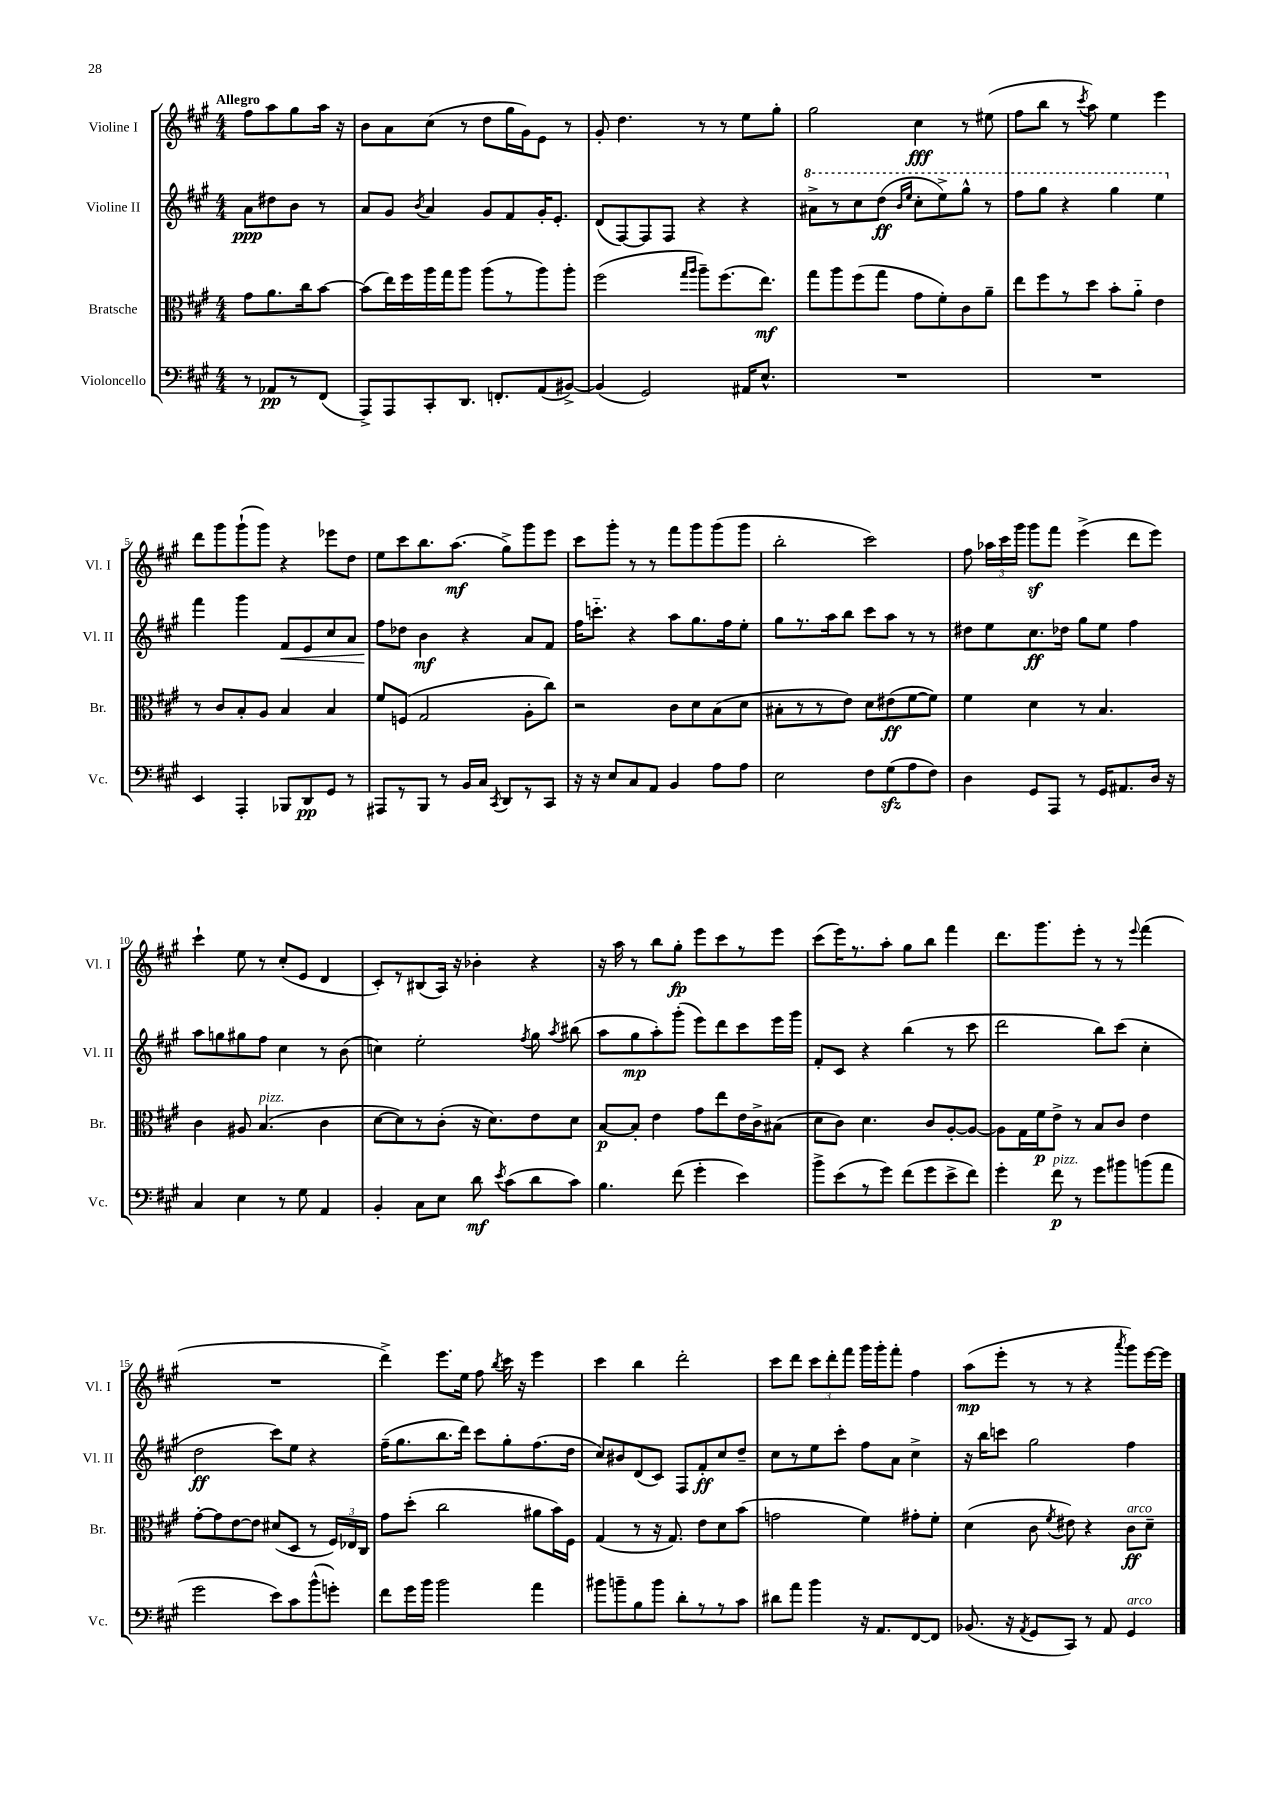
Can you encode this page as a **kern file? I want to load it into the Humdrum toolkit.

**kern	**kern	**kern	**kern
*staff4	*staff3	*staff2	*staff1
*clefF4	*clefC3	*clefG2	*clefG2
*k[f#c#g#]	*k[f#c#g#]	*k[f#c#g#]	*k[f#c#g#]
*M4/4	*M4/4	*M4/4	*M4/4
8r	8g#	8a	8ff#
8AA-	8.a	8dd#	8aa
8r	.	8b	8gg#
.	16cc#	.	.
(8FF#	[8b	8r	16aa
.	.	.	16r
=	=	=	=
8AAA^)	(8b]	8a	8b
8AAA	16ee)	8g#	8a
.	16ff#	.	.
.	.	8qb	.
8CC#'	16aa	4a	(8cc#
.	16gg#	.	.
8.DD	8aa	.	8r
.	(8aa	8g#	8dd
8.FF'	.	.	.
.	8r	8f#	16gg#
.	.	.	16g#)
(8AA	8aa)	16g#'	8e
.	.	8.e'	.
[8BB#^)	8aa'	.	8r
=	=	=	=
(4BB#]	(2ff#	(8d	8g#'
.	.	[8F#)	4.dd
2GG#)	.	8F#]	.
.	.	8F#	.
.	16qqgg#	.	.
.	16qqaa	.	.
.	8aa~)	4r	8r
.	(8.ff#	.	8r
16AA#	.	4r	8ee
8.E^^	8.ee)	.	.
.	.	.	8gg#'
=	=	=	=
1r	8gg#	8aa#^	2gg#
.	8aa	8r	.
.	(8ff#	8ccc#	.
.	8gg#	(8ddd	.
.	.	16qqbb	.
.	.	16qqeee	.
.	8g#	8ccc#'	4cc#
.	8f#')	8eee^)	.
.	8c#	8ggg#^^	8r
.	8a~	8r	(8ee#
=	=	=	=
1r	8ee	8fff#	8ff#
.	8ff#	8ggg#	8bb
.	8r	4r	8r
.	.	.	8qccc#
.	8dd	.	8aa)
.	8b'	4ggg#	4ee
.	8a'~	.	.
.	4e	4eee	4eee
=	=	=	=
4EE	8r	4fff#	8ddd
.	8c#	.	8ggg#
4AAA'	8B'	4ggg#	(8ggg#`
.	8A	.	8ggg#)
8BBB-	4B	8f#	4r
8DD	.	8e	.
8GG#	4B	8cc#	8eee-
8r	.	8a	8dd
=	=	=	=
8AAA#	8f#	8ff#	8ee
8r	(8F	8dd-	8ccc#
8BBB	2G#	4b	8.bb
8r	.	.	.
.	.	.	(8.aa
16BB	.	4r	.
16C#	.	.	.
8qCC#	.	.	.
8DD	.	.	8gg#^)
8r	8A'	8a	8ggg#
8CC#	8cc#)	8f#	8eee
=	=	=	=
16r	2r	16ff#	8ccc#
16r	.	8.ccc'~	.
8E	.	.	8ggg#'
8C#	.	4r	8r
8AA	.	.	8r
4BB	8c#	8aa	8fff#
.	8d	8.gg#	8ggg#
8A	(8B	.	(8ggg#
.	.	16ff#	.
8A	8d	8ee'	8ggg#
=	=	=	=
2E	8B#'	8gg#	2bb'
.	8r	8.r	.
.	8r	.	.
.	.	16aa	.
.	8e)	8bb	.
8F#	8d	8ccc#	2ccc#)
(8G#	(8e#	8aa	.
8A	[8f#	8r	.
8F#)	8f#])	8r	.
=	=	=	=
4D	4f#	8dd#	8ff#
.	.	8ee	24aa-
.	.	.	24ccc#
.	.	.	24ggg#
8GG#	4d	8.cc#	8ggg#
8AAA	.	.	8fff#
.	.	16dd-	.
8r	8r	8gg#	(4eee^
16GG#	4.B	8ee	.
8.AA#	.	.	.
.	.	4ff#	8ddd
16D	.	.	8eee)
16r	.	.	.
=	=	=	=
4C#	4c#	8aa	4ccc#`
.	.	8gg	.
4E	8A#	8gg#	8ee
.	(4.B	8ff#	8r
8r	.	4cc#	(8cc#'
8G#	.	.	8e
4AA	4c#	8r	4d
.	.	(8b	.
=	=	=	=
4BB'	[8d	4cc)	8c#')
.	8d])	.	8r
8C#	8r	2ee'	(8B#
8E	(8c#'	.	16A)
.	.	.	16r
8d	16r	.	4b-'
.	8.d)	.	.
8qe	.	.	.
(8c#	.	.	.
.	.	8qff#	.
8d	8e	8gg#	4r
.	.	8qaa	.
8c#)	8d	(8bb#	.
=	=	=	=
4.B	[8B	8aa	16r
.	.	.	16aa
.	8B']	8gg#	8r
.	4e	8aa')	8bb
(8f#	.	(8ggg#'	8gg#'
4g#'	8g#	8eee)	8eee
.	8ee	8ddd	8ccc#
4e)	16e	8ccc#	8r
.	16c#^	.	.
.	(8B#	16eee	8eee
.	.	16ggg#	.
=	=	=	=
8b^	8d	8f#'	(8ccc#
(8e	8c#)	8c#	16eee)
.	.	.	8.r
8r	4.d	4r	.
8g#)	.	.	8aa'
(8f#	.	(4bb	8gg#
8g#	8c#	.	8bb
8e^	[8A'	8r	4fff#
8f#)	8A_	8ccc#	.
=	=	=	=
4g#'	8A]	2ddd	8.ddd
.	16G#	.	.
.	16f#	.	8.ggg#
8f#	8e^	.	.
8r	8r	.	8eee'
8g#	8B	8bb)	8r
8b#	8c#	(8ccc#	8r
.	.	.	8qqeee
(8b	4e	4cc#'	(4fff#
8a	.	.	.
=	=	=	=
2g#	[8g#'	2dd	1r
.	8g#]	.	.
.	[8e	.	.
.	8e]	.	.
8e)	(8d#	8ccc#)	.
8c#	8D	8ee	.
(8b^^	8r	4r	.
8g')	24F#)	.	.
.	24E-	.	.
.	24C#	.	.
=	=	=	=
8f#	8g#	(16ff#~	4ddd^)
.	.	8.gg#	.
16g#	(8dd'	.	.
16b	.	.	.
2b	2cc#	8.bb	8.eee
.	.	16ddd)	16ee
.	.	8ccc#	8ff#
.	.	.	8qbb
.	.	8gg#'	16ccc#
.	.	.	16r
4a	8a#	(8.ff#	4eee
.	16b)	.	.
.	16F#	16dd	.
=	=	=	=
8b#	(4G#	8cc#)	4ccc#
8b~	.	8b#	.
8B	8r	(8d	4bb
8b	16r	8c#)	.
.	8.G#)	.	.
8d'	.	8F#	2ddd'
8r	8e	8f#'	.
8r	8d	8cc#	.
8c#	(8b	8dd~	.
=	=	=	=
8d#	2g	8cc#	8ccc#
8a	.	8r	8ddd
4b	.	8ee	12ccc#
.	.	.	12ddd'
.	.	8ccc#'	.
.	.	.	12fff#
16r	4f#)	8ff#	16ggg#
8.AA	.	.	16ggg#'
.	.	8a	8fff#'
[8FF#	8g#'	4cc#^	4ff#
8FF#]	8f#'	.	.
=	=	=	=
(8.BB-	(4d	16r	(8aa
.	.	16bb	.
.	.	8ccc	8eee'
16r	.	.	.
8qAA	.	.	.
8GG#	8c#	2gg#	8r
.	8qf#	.	.
8CC#)	8e#)	.	8r
8r	4r	.	4r
8AA	.	.	.
.	.	.	8qaaa
4GG#	8c#	4ff#	8ggg#)
.	8d~	.	[16eee
.	.	.	16eee]
==	==	==	==
*-	*-	*-	*-
